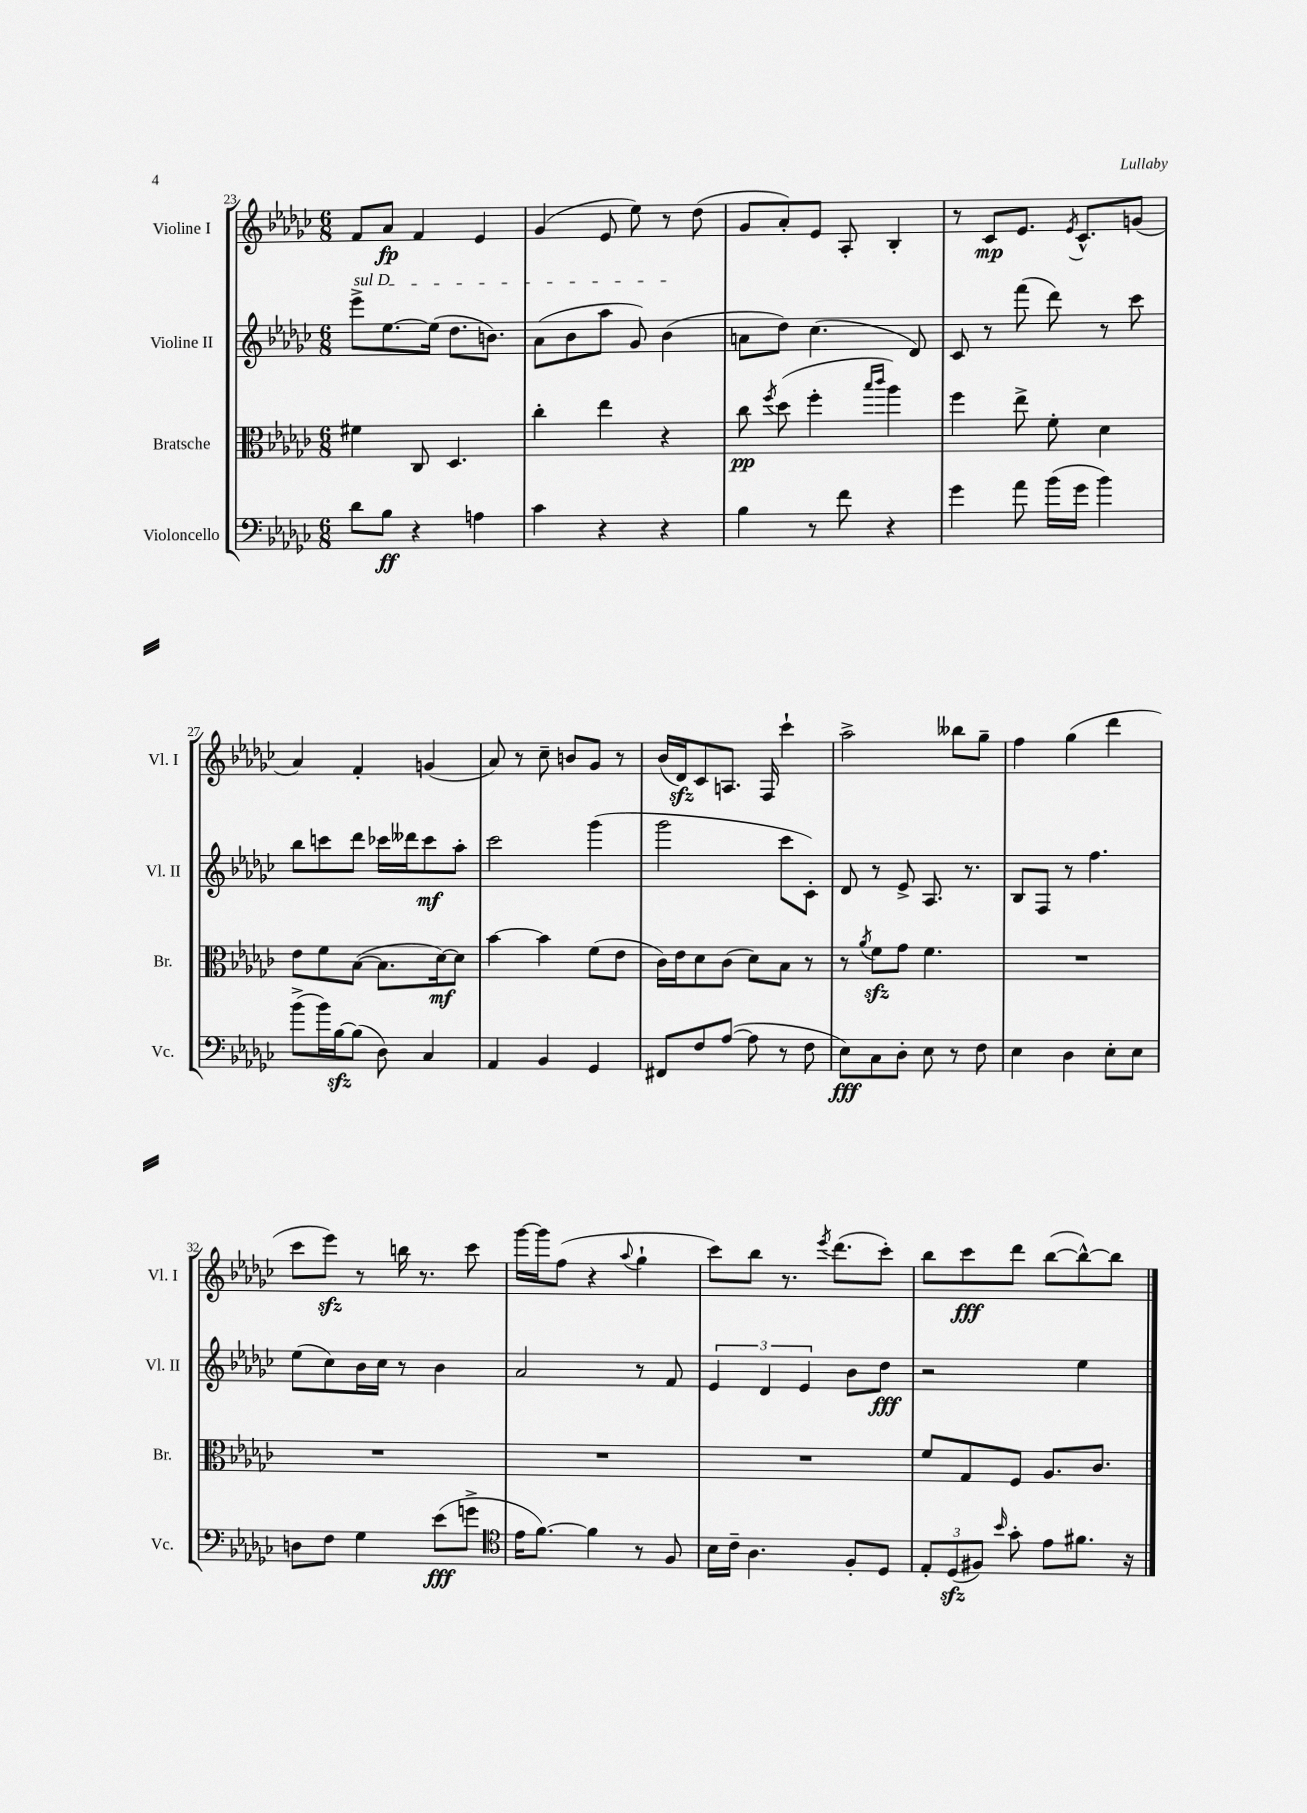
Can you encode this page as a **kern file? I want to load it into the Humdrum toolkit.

**kern	**kern	**kern	**kern
*staff4	*staff3	*staff2	*staff1
*clefF4	*clefC3	*clefG2	*clefG2
*k[b-e-a-d-g-c-]	*k[b-e-a-d-g-c-]	*k[b-e-a-d-g-c-]	*k[b-e-a-d-g-c-]
*M6/8	*M6/8	*M6/8	*M6/8
8d-	4f#	8eee-^	8f
8B-	.	[8.ee-	8a-
4r	8C-	.	4f
.	.	(16ee-]	.
.	4.D-	8.dd-	.
4A	.	.	4e-
.	.	8.b)	.
=	=	=	=
4c-	4cc-'	(8a-	(4g-
.	.	8b-	.
4r	4ee-	8aa-	8e-
.	.	8g-)	8ee-)
4r	4r	(4b-	8r
.	.	.	(8dd-
=	=	=	=
4B-	8cc-	8a	8g-
.	8qff	.	.
.	(8dd-	8dd-)	8a-')
8r	4ff'	(4.cc-	8e-
8f	.	.	8A-'
.	16qqbb-	.	.
.	16qqccc-	.	.
4r	4aa-)	.	4B-'
.	.	8d-)	.
=	=	=	=
4g-	4ff	8c-	8r
.	.	8r	8c-
8a-	8ee-^	(8fff	8.e-
(16b-	8f'	8ddd-)	.
.	.	.	8qe-
16g-	.	.	8.c-^^
4b-)	4d-	8r	.
.	.	8ccc-	(8g
=	=	=	=
(8b-^	8e-	8bb-	4a-)
16b-)	8f	8ccc	.
[16B-	.	.	.
(8B-]	([8B-	8ddd-	4f'
8D-)	8.B-]	16ccc-	.
.	.	16ddd--	.
4C-	.	8ccc-	(4g
.	[16d-)	.	.
.	8d-]	8aa-'	.
=	=	=	=
4AA-	[4b-	2ccc-	8a-)
.	.	.	8r
4BB-	4b-]	.	8cc-~
.	.	.	8b
4GG-	(8f	(4ggg-	8g-
.	8e-	.	8r
=	=	=	=
8FF#	16c-)	2ggg-	(16b-
.	16e-	.	16d-)
8F	8d-	.	8c-
([8A-	(8c-	.	8.A
8A-]	8d-)	.	.
.	.	.	16F
8r	8B-	8ccc-	4ccc-`
8F	8r	8c-')	.
=	=	=	=
8E-)	8r	8d-	2aa-^
.	8qa-	.	.
8C-	8f	8r	.
8D-'	8g-	8e-^	.
8E-	4.f	8.A-	.
8r	.	.	8bb--
.	.	8.r	.
8F	.	.	8gg-~
=	=	=	=
4E-	2.r	8B-	4ff
.	.	8F	.
4D-	.	8r	(4gg-
.	.	4.ff	.
8E-'	.	.	4ddd-
8E-	.	.	.
=	=	=	=
8D	2.r	(8ee-	8ccc-
8F	.	8cc-)	8eee-)
4G-	.	16b-	8r
.	.	16cc-	.
.	.	8r	16bb
.	.	.	8.r
(8e-	.	4b-	.
8g^	.	.	8ccc-
=	=	=	=
*clefC4	*	*	*
16e-	2.r	2a-	[16ggg-
[8.f)	.	.	16ggg-]
.	.	.	(8ff
4f]	.	.	4r
.	.	.	8qqaa-
8r	.	8r	4gg-`
8F	.	8f	.
=	=	=	=
16B-	2.r	6e-	8ccc-)
16c-~	.	.	.
4.A-	.	.	8bb-
.	.	6d-	.
.	.	.	8.r
.	.	6e-	.
.	.	.	8qeee-
.	.	.	(8.ddd-
8F'	.	8b-	.
8D-	.	8dd-	8ccc-')
=	=	=	=
12E-'	8f	2r	8bb-
(12D-	.	.	.
.	8G-	.	8ccc-
12F#)	.	.	.
16qqb-	.	.	.
8g-'	8F	.	8ddd-
8e-	8.A-	.	([8bb-
8.f#	.	4ee-	8bb-^^_)
.	8.c-	.	.
.	.	.	8bb-]
16r	.	.	.
==	==	==	==
*-	*-	*-	*-
